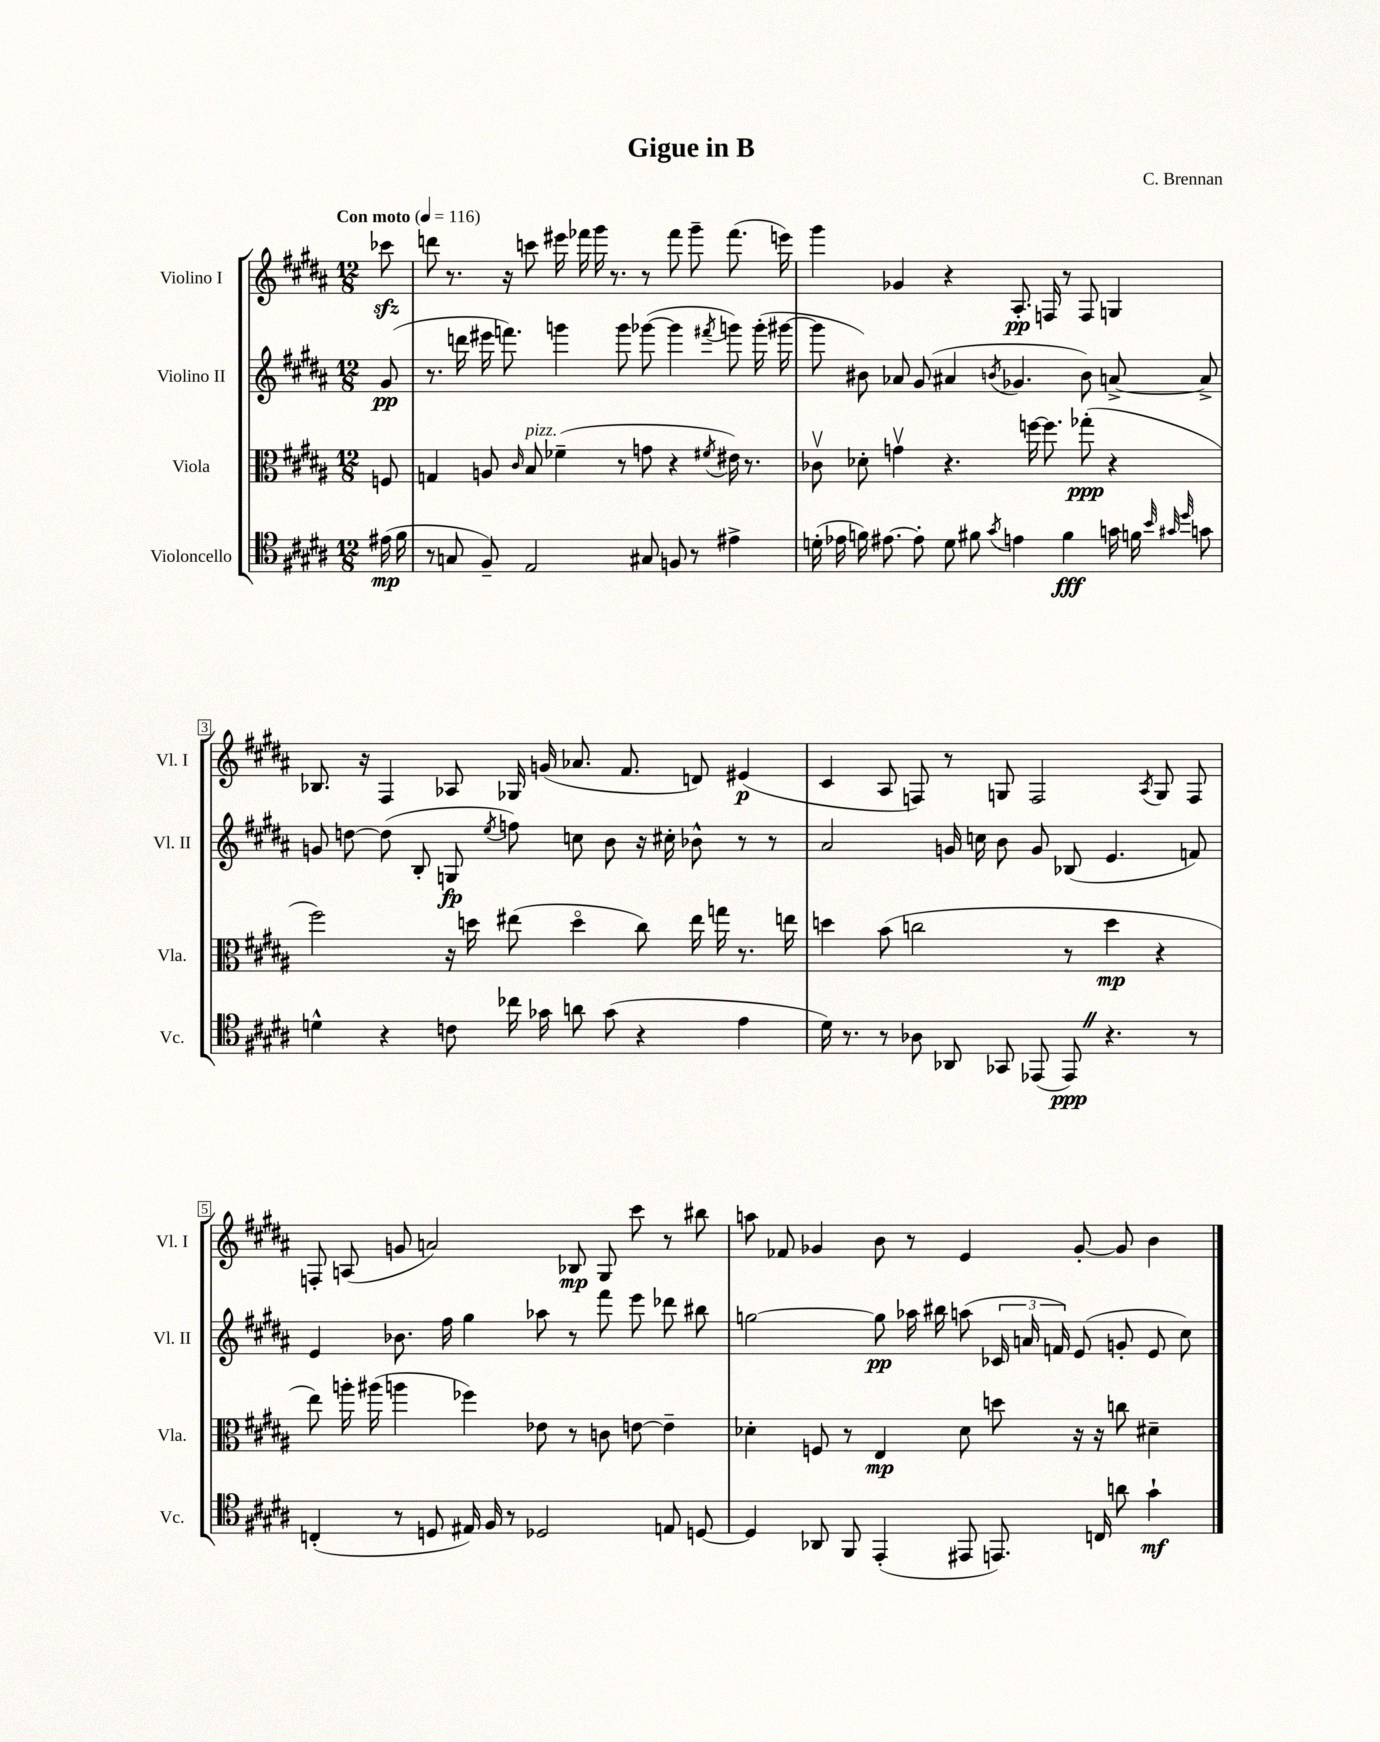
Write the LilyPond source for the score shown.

\header { title = "Gigue in B" composer = "C. Brennan" }
<<
\new StaffGroup <<
\new Staff = "s0" \with { instrumentName = "Violino I" shortInstrumentName = "Vl. I" } {
    \clef treble \key b \major \numericTimeSignature \time 12/8 \partial 8 \tempo "Con moto" 4 = 116
    \autoBeamOff ces'''8\sfz |
    d'''8 r8. r16 c'''8 eis'''16 fes'''16 gis'''16 r8. r8 fes'''8 gis'''8-- fes'''8.( e'''16) |
    gis'''4 ges'4 r4 ais8.-.\pp f16 r8 f8 g4 |
    bes8. r16 fis4 aes8 ges16 g'16( aes'8. fis'8. d'8) eis'4\p( |
    cis'4 ais8 f8) r8 g8 f2 \acciaccatura { ais8 } g8 f8 |
    f8-. a8( g'8 a'2) bes8\mp gis8 cis'''8 r8 bis''8 |
    a''8 fes'8 ges'4 b'8 r8 e'4 ges'8~-. ges'8 b'4 \bar "|." |
}
\new Staff = "s1" \with { instrumentName = "Violino II" shortInstrumentName = "Vl. II" } {
    \clef treble \key b \major \numericTimeSignature \time 12/8 \partial 8
    \autoBeamOff gis'8\pp( |
    r8. d'''16 eis'''16 f'''8.) g'''4 g'''8 ges'''8~( ges'''4 \acciaccatura { fis'''8 } g'''8) g'''16-.( gis'''16~ |
    gis'''8 bis'8) aes'8 gis'8( ais'4 \acciaccatura { b'8 } ges'4. b'8) a'8~-> a'8-> |
    g'8 d''8~ d''8( b8-. g8\fp \acciaccatura { e''8 } f''8) c''8 b'8 r16 cis''16-. bes'8-^ r8 r8 |
    ais'2 g'16 c''16 b'8 g'8 bes8( e'4. f'8) |
    e'4 bes'8. fis''16 gis''4 aes''8 r8 fis'''8 e'''8 des'''8 bis''8 |
    g''2~ g''8\pp aes''16 bis''16 a''8( \tuplet 3/2 { ces'16 a'16 f'16) } e'8( g'8-. e'8 cis''8) \bar "|." |
}
\new Staff = "s2" \with { instrumentName = "Viola" shortInstrumentName = "Vla." } {
    \clef alto \key b \major \numericTimeSignature \time 12/8 \partial 8
    \autoBeamOff f8 |
    g4 a8 \grace { cis'16 } b8^\markup { \italic "pizz." } fes'4--( r8 g'8 r4 \acciaccatura { fis'8 } eis'16) r8. |
    ces'8\upbow des'8-. g'4\upbow r4. f''16~ f''8. ges''8-.\ppp( r4 |
    fis''2) r16 d''16 eis''8( d''4\flageolet cis''8) eis''16 g''16 r8. e''16 |
    d''4 b'8( c''2 r8 d''4\mp r4 |
    e''8) a''16-. ais''16( a''4 fes''4) ees'8 r8 c'8 e'8~ e'4-- |
    des'4-. f8 r8 e4\mp des'8 d''8 r16 r16 c''8 dis'4-- \bar "|." |
}
\new Staff = "s3" \with { instrumentName = "Violoncello" shortInstrumentName = "Vc." } {
    \clef tenor \key b \major \numericTimeSignature \time 12/8 \partial 8
    \autoBeamOff eis'16\mp( fis'16 |
    r8 g8 fis8--) e2 gis8 f8 r8 eis'4-> |
    d'16-.( ees'16 f'16) eis'8.~ eis'8-. d'8 fis'8 \acciaccatura { gis'8 } e'4 fis'4\fff g'16 f'16 \grace { b'32 gis'32 dis''32 } g'8 |
    d'4-^ r4 c'8 ces''16 ges'16 a'8 ges'8( r4 e'4 |
    dis'16) r8. r8 aes8 aes,8 ges,8 ees,8( ees,8\ppp) \once \override BreathingSign.text = \markup { \musicglyph "scripts.caesura.straight" } \breathe r4. r8 |
    c4-.( r8 d8 eis16) fis16 r8 des2 e8 d8~ |
    d4 aes,8 fis,8 e,4-.( eis,8 e,8.) c16 a'8 gis'4-!\mf \bar "|." |
}
>>
>>
\layout { \context { \Score \override BarNumber.stencil = #(make-stencil-boxer 0.1 0.3 ly:text-interface::print) } }
